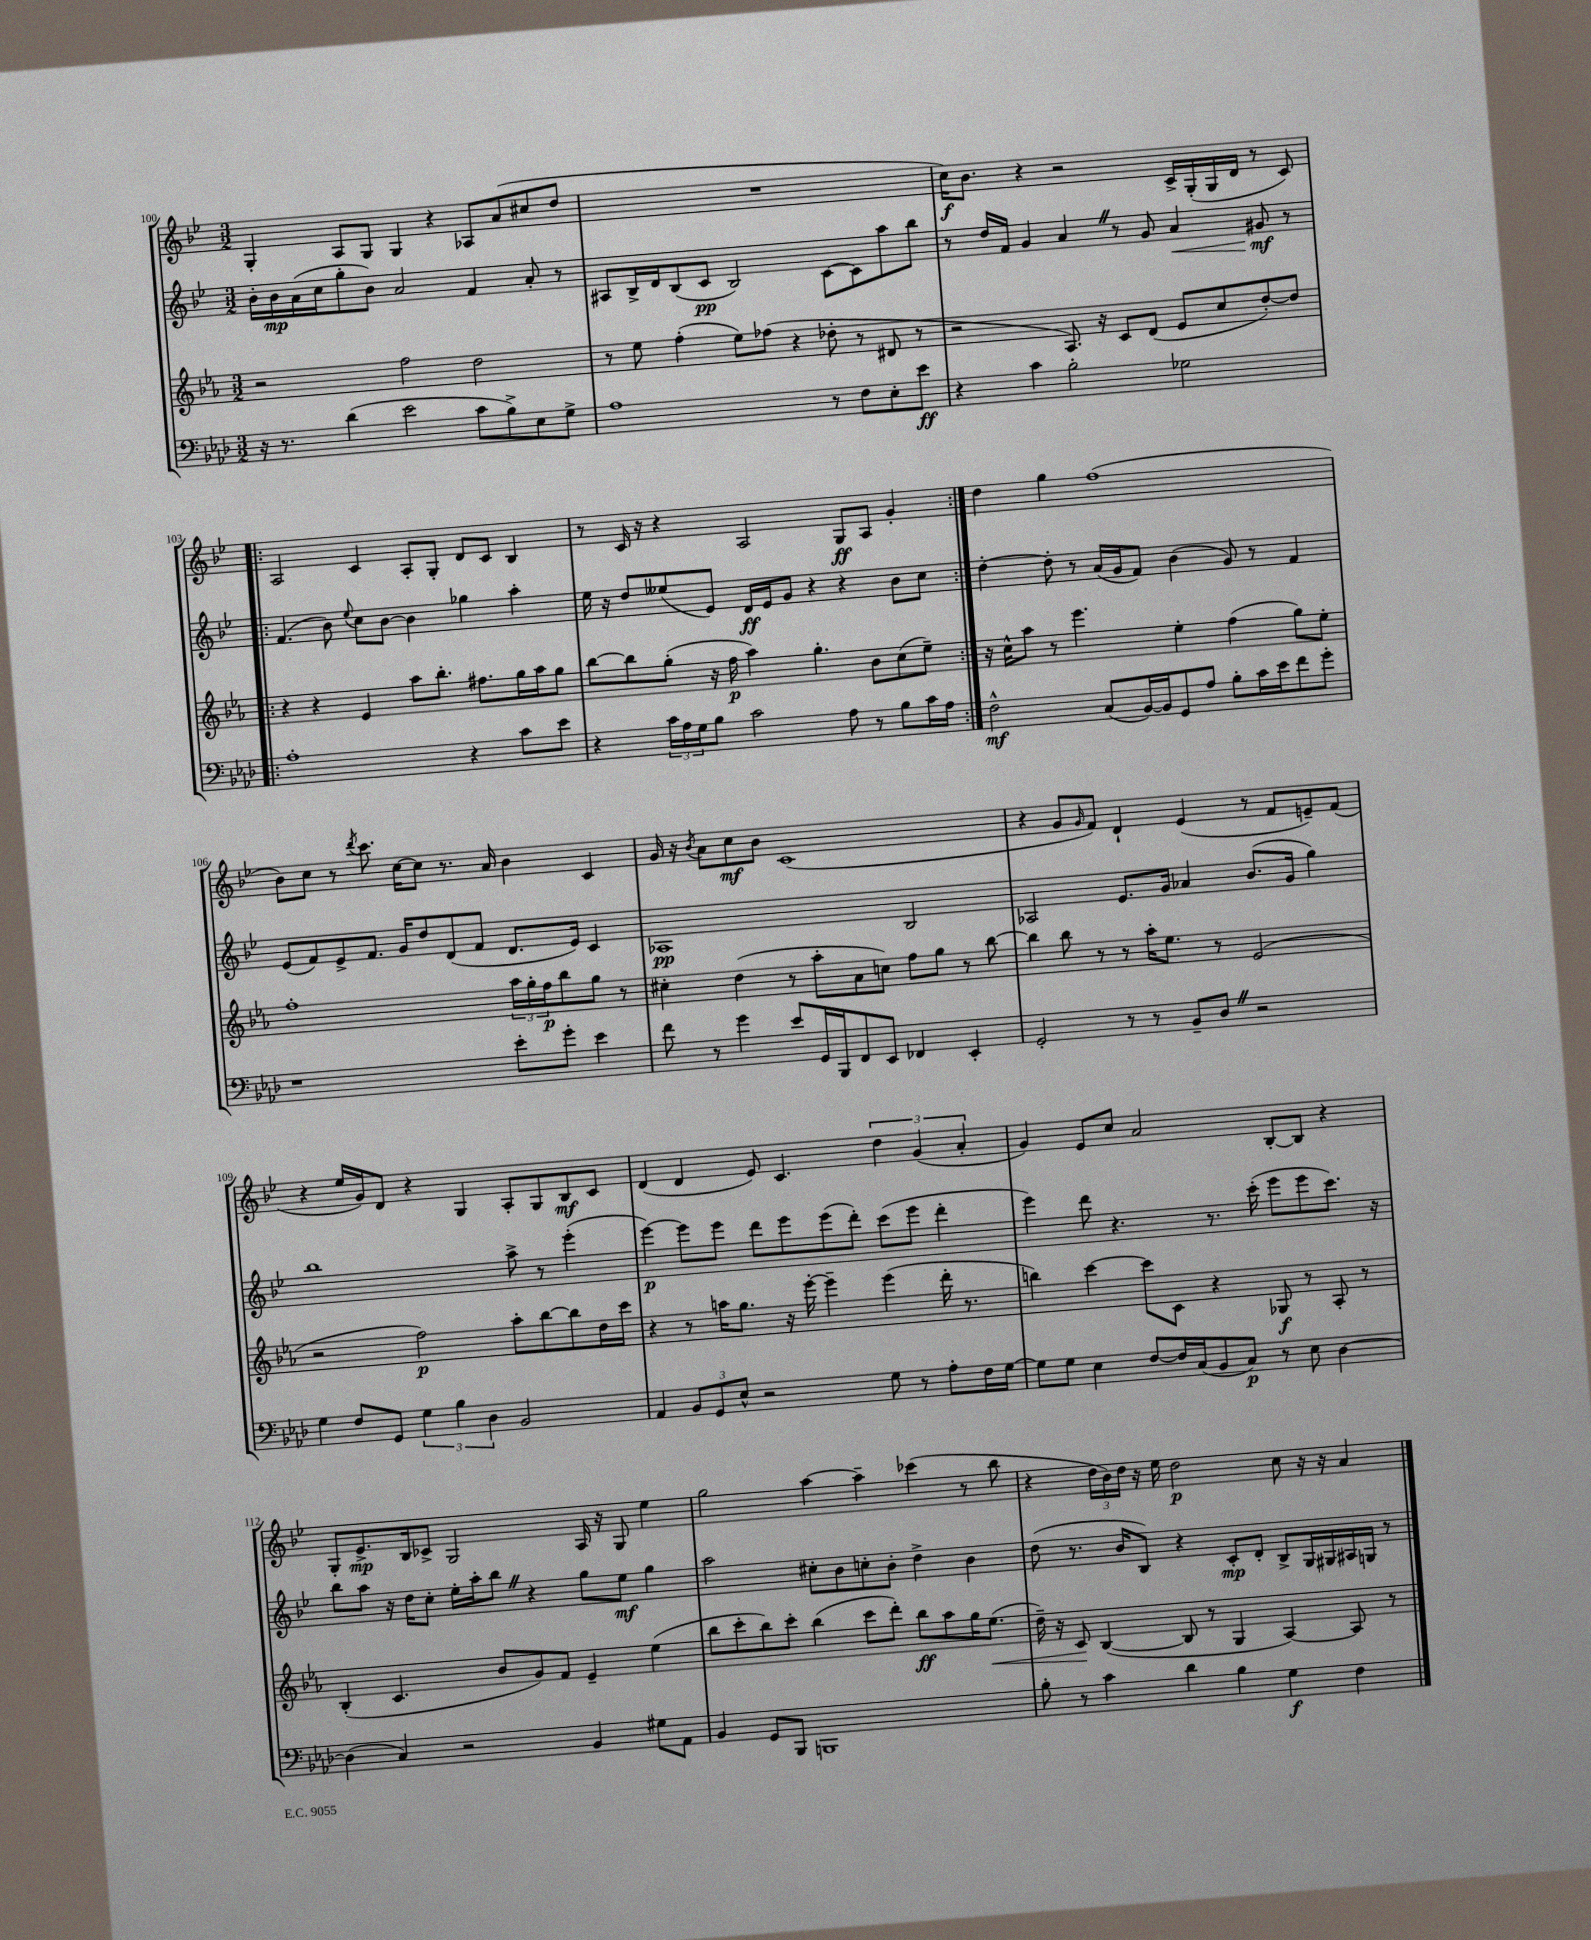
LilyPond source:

<<
\new StaffGroup <<
\new Staff = "s0" {
    \clef treble \key bes \major \numericTimeSignature \time 3/2
    g4-. a8 g8 g4 r4 aes8 a'8( cis''8 d''8 |
    R1. |
    c''16\f) bes'8. r4 r2 c'16-> g16-.( g16 d'16 r8 c'8) |
    \repeat volta 2 { a2 c'4 a8-. g8-. d'8 c'8 bes4 |
    r8 c'16 r16 r4 a2 g8\ff a8 g'4-. | }
    d''4 g''4 f''1( |
    bes'8) c''8 r8 \acciaccatura { d'''8 } c'''8. c''16~ c''8 r8. a'16 bes'4 c'4 |
    g'16 r16 \acciaccatura { bes'8 } a'8 c''8\mf bes'8 c'1( |
    r4 g'8 \grace { g'16 } f'8) d'4-! ees'4( r8 f'8 e'8--) f'8( |
    r4 ees''16 g'16) d'8 r4 g4 a8-. g8 bes8\mf c'8 |
    d'4( d'4 ees'8) c'4. \tuplet 3/2 { d''4 g'4( a'4-. } |
    g'4) ees'8 c''8 a'2 bes8~-. bes8 r4 |
    g8-. ees'8.->\mp bes16 ces'8-> g2 a16 r16 g8 ees''4 |
    g''2 a''4~ a''4-- ces'''4( r8 bes''8 |
    r4 \tuplet 3/2 { d''16 bes'16) d''16 } r16 ees''16 d''2\p c''8 r16 r16 a'4 \bar "|." |
}
\new Staff = "s1" {
    \clef treble \key bes \major \numericTimeSignature \time 3/2
    bes'16-. bes'16\mp a'16( c''16 g''8-. bes'8) a'2 f'4 a'8-. r8 |
    ais8 bes16-> d'16 bes8( c'8\pp bes2) c'8~ c'8 a''8 bes''8 |
    r8 d''16 f'16 g'4 a'4 \once \override BreathingSign.text = \markup { \musicglyph "scripts.caesura.straight" } \breathe r8 g'8 a'4\< gis'8\mf\! r8 |
    \repeat volta 2 { f'4.( bes'8) \appoggiatura { ees''8 } c''8 bes'8~ bes'4 ges''4 a''4-. |
    ees''16 r16 d''8 eeses''8( ees'8) d'16\ff ees'16 g'8 r4 r4 bes'8 c''8 | }
    d''4~-. d''8-. r8 a'16( g'16 f'8) bes'4( g'8) r8 f'4 |
    ees'8( f'8) ees'8-> f'8. g'16 d''8 d'8( f'8 d'8. ees'16) c'4 |
    aes1\pp bes2 |
    aes2 ees'8. g'16 aes'4 bes'8.( g'16 g''4) |
    bes''1 a''8-> r8 ees'''4-.( |
    ees'''4~\p) ees'''8 ees'''8 d'''8 ees'''8 ees'''8( d'''8-.) c'''8( ees'''8 d'''4-. |
    ees'''4) d'''8 r4. r8. c'''16-.( ees'''8 ees'''8 c'''8.) r16 |
    bes''8 a''8 r16 d''16 c''8-. ees''16-. a''16-. bes''8 \once \override BreathingSign.text = \markup { \musicglyph "scripts.caesura.straight" } \breathe r4 g''8 ees''8\mf g''4 |
    a''2 cis''8-. bes'8 c''8-. bes'8-. d''4-> bes'4 |
    d''8( r8. bes'16 bes8) r4 c'8-.\mp d'8-. bes8-> g16 gis16 ais16 g16 r8 \bar "|." |
}
\new Staff = "s2" {
    \clef treble \key ees \major \numericTimeSignature \time 3/2
    r2 f''2 d''2 |
    r8 ees''8 f''4-.( ees''8) fes''8( r4 des''8-. r8 dis'8 r8 |
    r2 aes8.) r16 c'8 d'8( ees'8 c''8 d''8~-.) d''8 |
    \repeat volta 2 { r4 r4 ees'4 aes''8 bes''8.-. fis''8. g''16 aes''16 g''8 |
    bes''8~ bes''8 g''8-.( r16 f''16\p aes''4) g''4.-. bes'8 c''8( ees''8--) | }
    r16 c''16-^ aes''8 r8 ees'''4. ees''4-. f''4( g''8) ees''8-. |
    f''1-. \tuplet 3/2 { aes''16 g''16-. f''16\p } bes''8 g''8 r8 |
    cis''4-. d''4( r8 aes''8-. aes'8 c''8) f''8 g''8 r8 bes''8~ |
    bes''4 bes''8 r8 r8 aes''16-. ees''8. r8 ees'2( |
    r2 f''2\p) aes''8-. bes''8~ bes''8 d''16 c'''16 |
    r4 r8 a''16 g''8. r16 ees'''16~-. ees'''4-- ees'''4( d'''16-. r8. |
    b''4) c'''4~ c'''8 c'8 r4 ges8\f r8 aes8-. r8 |
    bes4-.( c'4. bes'8 g'8) f'8 ees'4-- ees''4( |
    bes''8 c'''8-. bes''8) c'''8-. bes''4( c'''8 d'''8-.) bes''8\ff aes''8 g''16 ees''8.\<( |
    d''16--) r16 c'8\! bes4~( bes8 r8 g4 aes4~) aes8 r8 \bar "|." |
}
\new Staff = "s3" {
    \clef bass \key aes \major \numericTimeSignature \time 3/2
    r16 r8. des'4( ees'2 c'8 bes8->) ees8 g8-> |
    aes1 r8 f8 ees8-. ees'8\ff |
    r4 c'4 bes2-. ges2 |
    \repeat volta 2 { aes1-. r4 c'8 ees'8 |
    r4 \tuplet 3/2 { c'16 aes16 g16 } bes8 c'2 aes8 r8 bes8 c'16 aes16 | }
    f2-^\mf c8( bes,16~) bes,16 g,8 aes8 bes8-. c'16 ees'16 f'8 g'8-. |
    r1 ees'8-. g'8-. ees'4 |
    f'8 r8 g'4 ees'8 g,16 bes,,16 f,8 ees,8 fes,4 ees,4-. |
    g,2-. r8 r8 bes,8-- des8 \once \override BreathingSign.text = \markup { \musicglyph "scripts.caesura.straight" } \breathe r2 |
    g4 f8 g,8 \tuplet 3/2 { g4 bes4 des4 } bes,2 |
    aes,4 \tuplet 3/2 { bes,8 g,8 ees8-^ } r2 g8 r8 aes8-. f16 g16~ |
    g8 g8 ees4 f8~ f16 c16( bes,8 c8\p) r8 ees8 des4~ |
    des4( c4) r2 bes,4 gis8 aes,8 |
    bes,4 g,8 bes,,8 b,,1 |
    bes8-. r8 c'4 des'4 bes4 g4\f f4 \bar "|." |
}
>>
>>
\layout { \context { \Score currentBarNumber = #100 } }
